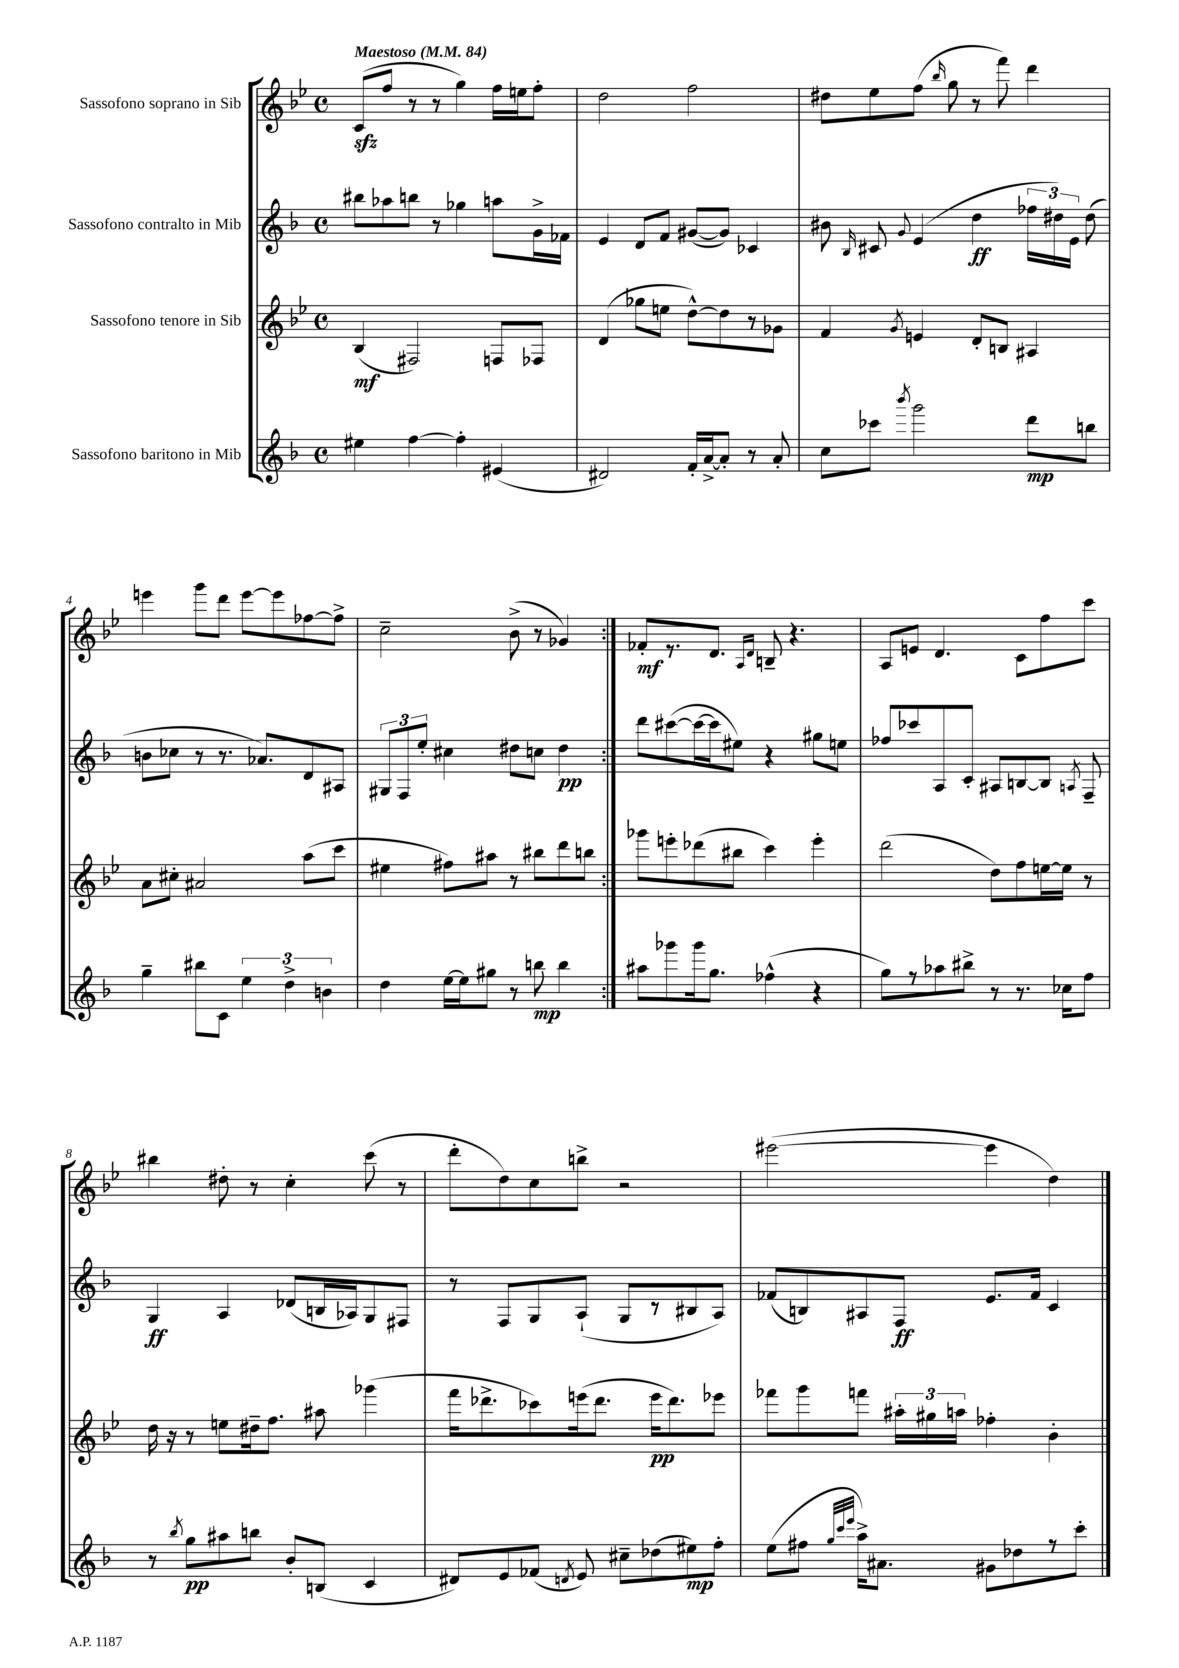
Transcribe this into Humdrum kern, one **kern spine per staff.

**kern	**kern	**kern	**kern
*staff4	*staff3	*staff2	*staff1
*clefG2	*clefG2	*clefG2	*clefG2
*k[b-]	*k[b-e-]	*k[b-]	*k[b-e-]
*M4/4	*M4/4	*M4/4	*M4/4
*met(c)	*met(c)	*met(c)	*met(c)
*MM84	*MM84	*MM84	*MM84
4ee#\	(4B-/	8bb#\L	(8c/L
.	.	8aa-\	8ff/J
[4ff\	2F#/)	8bb\J	8r
.	.	8r	8r
4ff'\]	.	4gg-\	4gg\)
(4e#/	8F/L	8aa\L	16ff\LL
.	.	.	16ee\J
.	8F-/J	16g^\L	8ff'\J
.	.	16f-\JJ	.
=	=	=	=
2d#/)	(4d/	4e/	2dd\
.	8gg-\L	8d/L	.
.	8ee\J	8f/J	.
16f'/LL	[8dd^^\L)	([8g#/L	2ff\
[16a^/J	.	.	.
8a'/]J	8dd\]	8g#/]J)	.
8r	8r	4c-/	.
8a'/	8g-\J	.	.
=	=	=	=
8cc\L	4f/	8b#\	8dd#\L
.	.	16qqB-/	.
8ccc-\J	.	8c#/	8ee-\
8qbbb-/	8qg/	8qqg/	.
2ggg\	4e/	(4e/	(8ff\J
.	.	.	16qqbb-/
.	.	.	8gg\
.	8d'/L	4dd\	8r
.	8B/J	.	8fff\)
8ddd\L	4A#/	24ff-\LL	4ddd\
.	.	24dd#\)	.
.	.	24e\JJ	.
8bb\J	.	(8dd#\	.
=	=	=	=
4gg~\	8a\L	8b\L	4eee\
.	8cc#'\J	8cc-\J	.
8bb#\L	2a#/	8r	8ggg\L
8c\J	.	8.r	8ddd\J
6ee\	.	.	[8eee\L
.	.	8.a-/L)	.
.	.	.	8eee\]
6dd^\	.	.	.
.	(8aa\L	8d/	[8ff-\
6b\	.	.	.
.	8ccc\J	8A#/J	8ff-^\]J
=	=	=	=
4dd\	4ee#\	12G#/L	2cc~\
.	.	12F/	.
.	.	12ee'/J	.
[16ee\LL	8ff#\L)	4cc#\	.
16ee\]J	.	.	.
8gg#\J	8aa#\J	.	.
8r	8r	8dd#\L	(8b-^\
8bb\	8bb#\L	8cc\J	8r
4bb\	8ddd\	4dd#\	4g-/)
.	8bb\J	.	.
=:|!	=:|!	=:|!	=:|!
8aa#\L	8ggg-\L	8ddd\L	8f-'/L
8ggg-\	8eee'\	([8ccc#\	8.r
16ggg-\k	(8ddd-\	16ccc#\_L	.
8.gg\J	.	16ccc#\]J	8.d/J
.	8bb#\J	8ee#\J)	.
.	.	.	16qqA/LL
.	.	.	16qqd/JJ
(4ff-^^\	4ccc\)	4r	8B~/
.	.	.	4.r
4r	4eee'\	8gg#\L	.
.	.	8ee\J	.
=	=	=	=
8gg\L)	(2ddd\	8ff-/L	8A/L
8r	.	8ccc-/	8e/J
8aa-\	.	8A/	4.d/
8bb#^\J	.	8c'/J	.
8r	8dd\L)	8A#/L	.
8.r	8ff\	[8B/	8c\L
.	[16ee\L	8B/]J	8ff\
16cc-\LK	16ee\]JJ	.	.
.	.	8qA/	.
8ff\J	8r	8F~/	8ccc\J
=	=	=	=
8r	16dd\	4G/	4bb#\
.	16r	.	.
8qbb-/	.	.	.
8gg\L	8r	.	.
8aa#\	8ee\L	4A/	8dd#'\
8bb\J	16dd#~\k	.	8r
.	8.ff\J	.	.
8b-'/L	.	(8d-/L	4cc'\
(8B/J	8aa#\	16B/L	.
.	.	16A-/J)	.
4c/	(4ggg-\	8G/	(8ccc\
.	.	8F#/J	8r
=	=	=	=
8d#/L)	16fff\LK	8r	8ddd'\L
.	8.ddd-^\	.	.
8e/	.	8F/L	8dd\)
(8f-/J	8ccc-\)	8G/	8cc\
8qd/	.	.	.
8e/)	(16eee\k	(8A`/J	8bb^\J
.	8.ddd-\J	.	.
8cc#~\L	.	8G/L	2r
(8dd-\	16eee\LK	8r	.
.	8.ddd-\)	.	.
8ee#\)	.	8B#/	.
8ff'\J	8eee-\J	8A/J)	.
=	=	=	=
(8ee\L	8fff-\L	(8f-/L	([2eee#\
8ff#\J	8ggg\	8B/)	.
32qqgg/LLL	.	.	.
32qqccc/	.	.	.
32qqeee/JJJ	.	.	.
16aa^\LK)	8fff\J	8A#/	.
8.a#\J	.	.	.
.	24aa#'\LL	8F/J	.
.	24gg#\	.	.
.	24aa\JJ	.	.
8g#\L	4ff-'\	8.e/L	4eee#\]
8dd-\	.	.	.
.	.	16f-/Jk	.
8r	4b-'\	4c/	4dd\)
8ccc'\J	.	.	.
==	==	==	==
*-	*-	*-	*-
